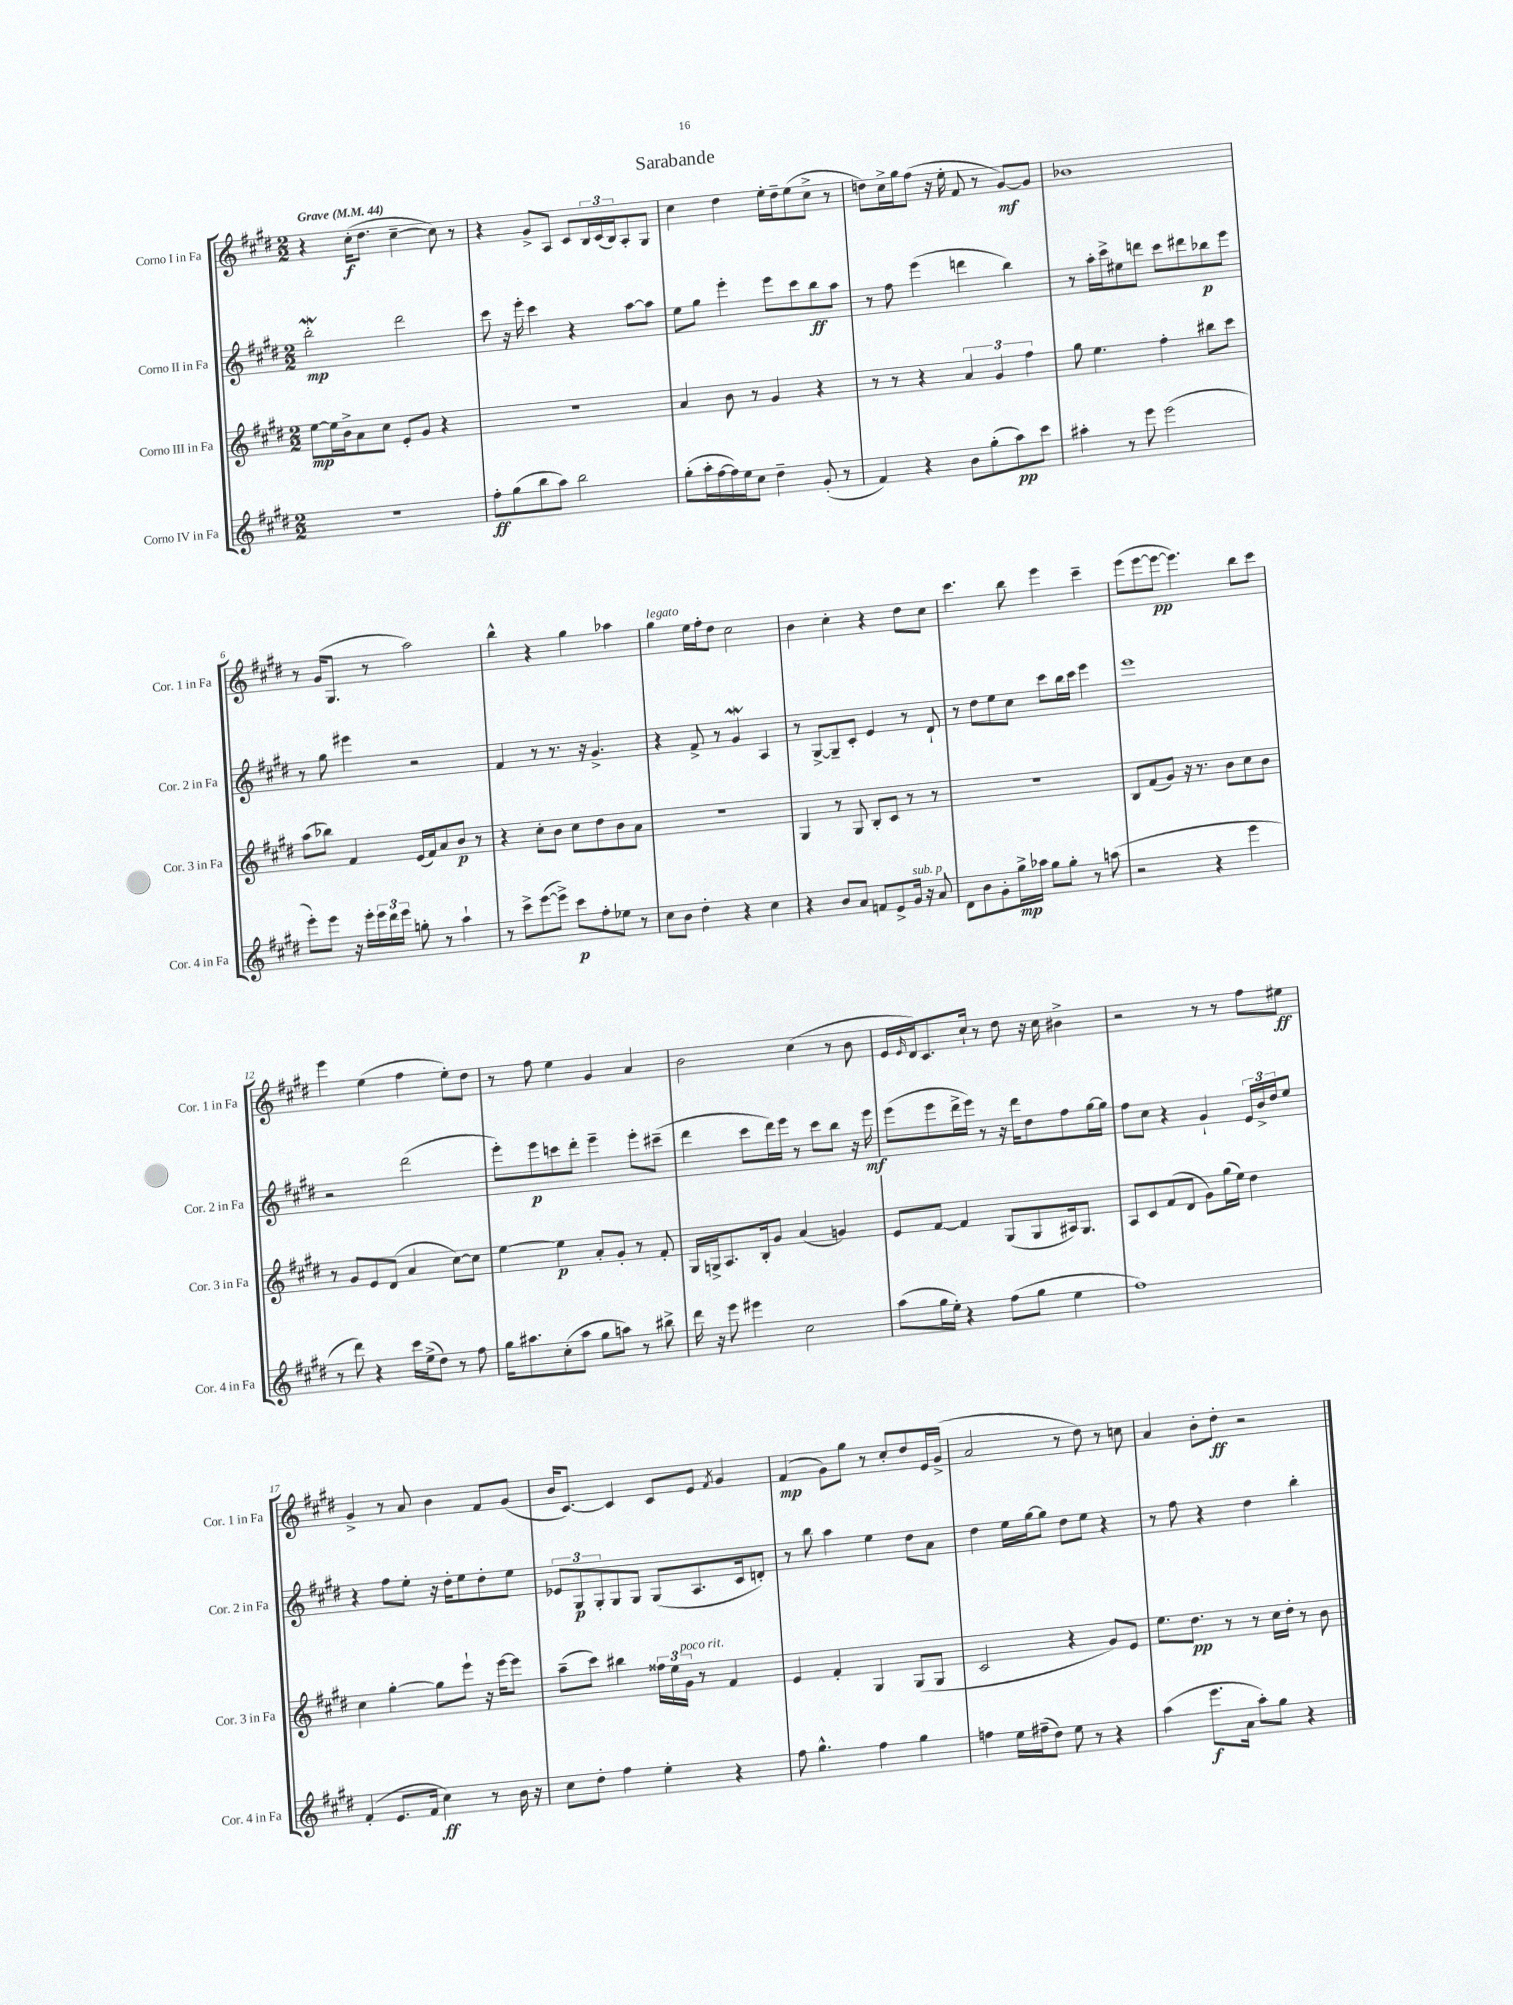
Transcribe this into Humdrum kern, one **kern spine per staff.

**kern	**dynam	**kern	**dynam	**kern	**dynam	**kern	**dynam
*part4	*part4	*part3	*part3	*part2	*part2	*part1	*part1
*staff4	*staff4	*staff3	*staff3	*staff2	*staff2	*staff1	*staff1
*I"Corno IV in Fa	*	*I"Corno III in Fa	*	*I"Corno II in Fa	*	*I"Corno I in Fa	*
*I'Cor. 4 in Fa	*	*I'Cor. 3 in Fa	*	*I'Cor. 2 in Fa	*	*I'Cor. 1 in Fa	*
*clefG2	*	*clefG2	*	*clefG2	*	*clefG2	*
*k[f#c#g#d#]	*	*k[f#c#g#d#]	*	*k[f#c#g#d#]	*	*k[f#c#g#d#]	*
*M2/2	*	*M2/2	*	*M2/2	*	*M2/2	*
*MM44	*	*MM44	*	*MM44	*	*MM44	*
=1	=1	=1	=1	=1	=1	=1	=1
!	!	!	!	!	!	!LO:TX:a:B:t=Grave	!
1r	.	[8ee\L	mp	2bbW'\	mp	4r	.
.	.	16ee\L]	.	.	.	.	.
.	.	16b^\J	.	.	.	.	.
.	.	8a\	.	.	.	(16cc#'\KL	f
.	.	.	.	.	.	8.dd#\J	.
.	.	8cc#\J	.	.	.	.	.
.	.	8e'/L	.	2ddd#\	.	[4cc#~\	.
.	.	8g#/J	.	.	.	.	.
.	.	4r	.	.	.	8cc#\])	.
.	.	.	.	.	.	8r	.
=2	=2	=2	=2	=2	=2	=2	=2
8ff#'\L	ff	1r	.	8ccc#\	.	4r	.
(8gg#\	.	.	.	16r	.	.	.
.	.	.	.	16eee'\	.	.	.
8bb\	.	.	.	4ccc#\	.	8g#^/L	.
8aa\J)	.	.	.	.	.	8A/J	.
2bb\	.	.	.	4r	.	8c#/L	.
.	.	.	.	.	.	24B/L	.
.	.	.	.	.	.	(24c#/	.
.	.	.	.	.	.	24B/J)	.
.	.	.	.	[8aa\L	.	8A'/	.
.	.	.	.	8aa\J]	.	8G#/J	.
=3	=3	=3	=3	=3	=3	=3	=3
(8gg#'\L	.	4a/	.	8ee\L	.	4cc#\	.
16aa'\L	.	.	.	8gg#\J	.	.	.
[16ff#\	.	.	.	.	.	.	.
16ff#\])	.	8b\	.	4eee'\	.	4dd#\	.
16ee\J	.	.	.	.	.	.	.
8cc#\J	.	8r	.	.	.	.	.
4dd#~\	.	4g#/	.	8eee\L	.	16ee'\LL	.
.	.	.	.	.	.	16dd#~\J	.
.	.	.	.	8ccc#\	.	(8ee\	.
(8g#'/	.	4r	.	8bb\	ff	8cc#^\J	.
8r	.	.	.	8aa\J	.	8r	.
=4	=4	=4	=4	=4	=4	=4	=4
4f#/)	.	8r	.	8r	.	8ddn\L)	.
.	.	8r	.	8ff#\	.	16cc#^\L	.
.	.	.	.	.	.	16gg#\J	.
4r	.	4r	.	(4eee\	.	(8ff#\J	.
.	.	.	.	.	.	16r	.
.	.	.	.	.	.	16ee'\	.
8b\L	.	6a/	.	4dddn\	.	8f#/	.
(8gg#'\	.	.	.	.	.	8r	.
.	.	6g#/	.	.	.	.	.
8aa\)	pp	.	.	4bb\)	.	[8g#/L)	mf
.	.	6ff#\	.	.	.	.	.
8ccc#\J	.	.	.	.	.	8g#/J]	.
=5	=5	=5	=5	=5	=5	=5	=5
4aa#X'\	.	8gg#\	.	8r	.	1b-X	.
.	.	4.ee\	.	16aa'\LL	.	.	.
.	.	.	.	16ccc#^\J	.	.	.
8r	.	.	.	8ee#X\	.	.	.
8eee\	.	.	.	8dddn\J	.	.	.
(2eee\	.	4ff#'\	.	8ccc#\L	.	.	.
.	.	.	.	8ddd#X\	.	.	.
.	.	8bb#X\L	.	8bb-X\	p	.	.
.	.	8ccc#\J	.	8eee\J	.	.	.
!!LO:LB:g=z
=6	=6	=6	=6	=6	=6	=6	=6
8eee'\L)	.	(8aa\L	.	8r	.	8r	.
8eee\J	.	8bb-X\J)	.	8gg#\	.	(16g#/KL	.
.	.	.	.	.	.	8.G#/J	.
16r	.	4f#/	.	4eee#X\	.	.	.
16eee'\LL	.	.	.	.	.	.	.
24eee\	.	.	.	.	.	8r	.
24ddd#\	.	.	.	.	.	.	.
24eee\JJ	.	.	.	.	.	.	.
8ggn'\	.	(16e/LL	.	2r	.	2aa\)	.
.	.	16f#/J)	.	.	.	.	.
8r	.	8a/	.	.	.	.	.
4aa`\	.	8b/J	p	.	.	.	.
.	.	8r	.	.	.	.	.
=7	=7	=7	=7	=7	=7	=7	=7
8r	.	4r	.	4f#/	.	4bb^^\	.
8ccc#^\L	.	.	.	.	.	.	.
([8eee\	.	8cc#'\L	.	8r	.	4r	.
8eee^\J])	.	8b\J	.	8.r	.	.	.
8ccc#\L	p	8cc#\L	.	.	.	4gg#\	.
.	.	.	.	16r	.	.	.
8ff#'\	.	8dd#\	.	4.g#^/	.	.	.
8ee-X\J	.	8b\	.	.	.	4aa-X\	.
8r	.	8a\J	.	.	.	.	.
=8	=8	=8	=8	=8	=8	=8	=8
!	!	!	!	!	!	!LO:TX:a:i:t=legato	!
8cc#\L	.	1r	.	4r	.	4gg#\	.
8b\J	.	.	.	.	.	.	.
4dd#'\	.	.	.	8f#^/	.	16ee\LL	.
.	.	.	.	.	.	16ff#'\J	.
.	.	.	.	8r	.	8dd#\J	.
4r	.	.	.	4g#W/	.	2cc#\	.
4cc#\	.	.	.	4A/	.	.	.
=9	=9	=9	=9	=9	=9	=9	=9
4r	.	4G#/	.	8r	.	4b\	.
.	.	.	.	[8G#^/L	.	.	.
8b/L	.	8r	.	8G#~/]	.	4cc#'\	.
8a/J	.	8G#/	.	8c#'/J	.	.	.
8fn/L	.	8B'/L	.	4e/	.	4r	.
8e^/	.	8c#/J	.	.	.	.	.
!LO:TX:a:i:t=sub. p	!	!	!	!	!	!	!
16g#/Jk	.	8r	.	8r	.	8dd#\L	.
16r	.	.	.	.	.	.	.
8a/	.	8r	.	8d#`/	.	8cc#\J	.
=10	=10	=10	=10	=10	=10	=10	=10
8d#\L	.	1r	.	8r	.	4.ccc#\	.
8b\	.	.	.	8dd#\L	.	.	.
8g#'\	.	.	.	8ee\	.	.	.
16gg#^\L	mp	.	.	8cc#\J	.	8bb\	.
16aa-X\JJ	.	.	.	.	.	.	.
8gg#\L	.	.	.	8ccc#\L	.	4eee\	.
8gg#'\J	.	.	.	16bb\L	.	.	.
.	.	.	.	16ccc#\JJ	.	.	.
8r	.	.	.	4eee\	.	4ccc#~\	.
(8aan\	.	.	.	.	.	.	.
=11	=11	=11	=11	=11	=11	=11	=11
2r	.	8B/L	.	1eee	.	(8eee\L	.
.	.	(8f#/	.	.	.	[8eee\	.
.	.	8g#/J)	.	.	.	8eee\J_	pp
.	.	16r	.	.	.	4.eee\])	.
.	.	8.r	.	.	.	.	.
4r	.	.	.	.	.	.	.
.	.	8b\L	.	.	.	.	.
4eee\	.	8cc#\	.	.	.	8bb\L	.
.	.	8b\J	.	.	.	8ccc#\J	.
!!LO:LB:g=z
=12	=12	=12	=12	=12	=12	=12	=12
8r	.	8r	.	2r	.	4eee\	.
8ddd#\)	.	8g#/L	.	.	.	.	.
4r	.	8e/	.	.	.	(4ee\	.
.	.	(8d#/J	.	.	.	.	.
16ccc#\LL	.	4a/	.	(2ddd#\	.	4ff#\	.
(16ee^\J	.	.	.	.	.	.	.
8dd#\J)	.	.	.	.	.	.	.
8r	.	[8cc#\L)	.	.	.	8ee'\L)	.
8ff#\	.	8cc#\J]	.	.	.	8dd#\J	.
=13	=13	=13	=13	=13	=13	=13	=13
16gg#\KL	.	[4ee\	.	8eee'\L)	.	8r	.
8.aa#X\	.	.	.	.	.	.	.
.	.	.	.	8eee\	p	8ff#\	.
(8cc#'\	.	4ee\]	p	8cccn\	.	4ee\	.
8aa#\J	.	.	.	8ddd#'\J	.	.	.
8gg#\L	.	8a'/L	.	4eee~\	.	4g#/	.
8aan\J)	.	8g#'/J	.	.	.	.	.
8r	.	8r	.	8eee'\L	.	4a/	.
8bb#X^\	.	8f#'/	.	(8ccc#X~\J	.	.	.
=14	=14	=14	=14	=14	=14	=14	=14
16ddd#\	.	16G#/LL	.	4ddd#\	.	2b\	.
16r	.	16Gn^/J	.	.	.	.	.
8eee\	.	8.A/	.	.	.	.	.
4eee#X\	.	.	.	8ccc#\L	.	.	.
.	.	16B'/k	.	.	.	.	.
.	.	8g#/J	.	16ddd#\L)	.	.	.
.	.	.	.	16eee\JJ	.	.	.
2cc#\	.	(4a/	.	8r	.	(4cc#\	.
.	.	.	.	8ccc#\L	.	.	.
.	.	4gn/)	.	8bb\J	.	8r	.
.	.	.	.	16r	.	8b\	.
.	.	.	.	16eee\	mf	.	.
=15	=15	=15	=15	=15	=15	=15	=15
(8aa\L	.	8e/L	.	(8eee\L	.	16e/LL	.
.	.	.	.	.	.	16qqe/	.
.	.	.	.	.	.	16d#/J)	.
16gg#\L	.	[8f#/J	.	8eee\	.	8.c#/	.
16ee'\JJ)	.	.	.	.	.	.	.
4r	.	4f#/]	.	16ddd#^\L	.	.	.
.	.	.	.	16eee\JJ)	.	16cc#`/Jk	.
.	.	.	.	8r	.	8r	.
(8ff#\L	.	(8G#/L	.	16r	.	8dd#\	.
.	.	.	.	16ddd#\KL	.	.	.
8gg#\J	.	8G#/	.	8dd#\	.	16r	.
.	.	.	.	.	.	16cc#\	.
4ee\	.	16A#X/k)	.	8ff#\	.	4b#X^\	.
.	.	8.G#/J	.	.	.	.	.
.	.	.	.	[16gg#\L	.	.	.
.	.	.	.	16gg#\JJ]	.	.	.
=16	=16	=16	=16	=16	=16	=16	=16
1ff#)	.	8A/L	.	8ff#\L	.	2r	.
.	.	8c#/	.	8cc#\J	.	.	.
.	.	(8f#/	.	4r	.	.	.
.	.	8d#/J	.	.	.	.	.
.	.	8g#\L)	.	4g#`/	.	8r	.
.	.	(16gg#\L	.	.	.	8r	.
.	.	16ee\JJ)	.	.	.	.	.
.	.	4dd#\	.	24e/LL	.	8ff#\L	.
.	.	.	.	24b^/	.	.	.
.	.	.	.	24dd#/J	.	.	.
.	.	.	.	8ee/J	.	8ee#X\J	ff
!!LO:LB:g=z
=17	=17	=17	=17	=17	=17	=17	=17
(4f#'/	.	4cc#\	.	4r	.	4g#^/	.
8.e/L	.	[4gg#'\	.	8ff#\L	.	8r	.
.	.	.	.	8ee'\J	.	8a/	.
16f#/Jk	.	.	.	.	.	.	.
4cc#\)	ff	8gg#\L]	.	16r	.	4b\	.
.	.	.	.	16dd#'\KL	.	.	.
.	.	8eee`\J	.	8ee\	.	.	.
8r	.	16r	.	8dd#'\	.	8f#/L	.
.	.	[16eee\KL	.	.	.	.	.
16b\	.	8eee\J]	.	8ee\J	.	(8g#/J	.
16r	.	.	.	.	.	.	.
=18	=18	=18	=18	=18	=18	=18	=18
8cc#\L	.	(8aa~\L	.	12e-X/L	.	16b/KL	.
.	.	.	.	.	.	[8.c#/J)	.
.	.	.	.	12G#/	p	.	.
8dd#'\J	.	8ccc#\J)	.	.	.	.	.
.	.	.	.	12G#'/	.	.	.
4ff#\	.	4bb#X\	.	8G#/	.	4c#/]	.
.	.	.	.	8G#/J	.	.	.
4ee'\	.	24ff##X\LL	.	(8G#/L	.	8c#/L	.
.	.	24ee\	.	.	.	.	.
!	!	!LO:TX:a:i:t=poco rit.	!	!	!	!	!
.	.	24g#\JJ	.	.	.	.	.
.	.	8r	.	8.A/	.	8e/J	.
.	.	.	.	.	.	8qf#/	.
4r	.	4f#/	.	.	.	4g#/	.
.	.	.	.	16c#/k	.	.	.
.	.	.	.	8dn'/J)	.	.	.
=19	=19	=19	=19	=19	=19	=19	=19
8ff#\	.	4e/	.	8r	.	(4f#/	mp
4.gg#^^\	.	.	.	8bb\	.	.	.
.	.	4f#'/	.	4aa\	.	8g#\L)	.
.	.	.	.	.	.	8gg#\J	.
4ff#\	.	4G#/	.	4ee\	.	8r	.
.	.	.	.	.	.	8cc#'/L	.
4gg#\	.	(8G#/L	.	8dd#\L	.	8dd#/	.
.	.	8G#/J	.	8a\J	.	16e/L	.
.	.	.	.	.	.	(16g#^/JJ	.
=20	=20	=20	=20	=20	=20	=20	=20
4ffn\	.	2c#/	.	4dd#\	.	2a/	.
16ee\LL	.	.	.	16ee\LL	.	.	.
(16ff#X~\J	.	.	.	[16gg#\J	.	.	.
8dd#\J)	.	.	.	8gg#\J]	.	.	.
8ee\	.	4r	.	8dd#\L	.	8r	.
8r	.	.	.	8ee\J	.	8dd#\)	.
4r	.	8g#/L)	.	4r	.	8r	.
.	.	8e/J	.	.	.	8ccn\	.
=21	=21	=21	=21	=21	=21	=21	=21
(4aa\	.	8.ee\L	.	8r	.	4a/	.
.	.	.	.	8ff#\	.	.	.
.	.	8.dd#\J	pp	.	.	.	.
8.eee\L	f	.	.	4r	.	8b'\L	.
.	.	8r	.	.	.	8dd#'\J	ff
16a\Jk	.	.	.	.	.	.	.
8aa'\L)	.	8r	.	4dd#\	.	2r	.
8gg#\J	.	16cc#\LL	.	.	.	.	.
.	.	16dd#'\JJ	.	.	.	.	.
4r	.	8r	.	4bb'\	.	.	.
.	.	8b\	.	.	.	.	.
==	==	==	==	==	==	==	==
*-	*-	*-	*-	*-	*-	*-	*-
